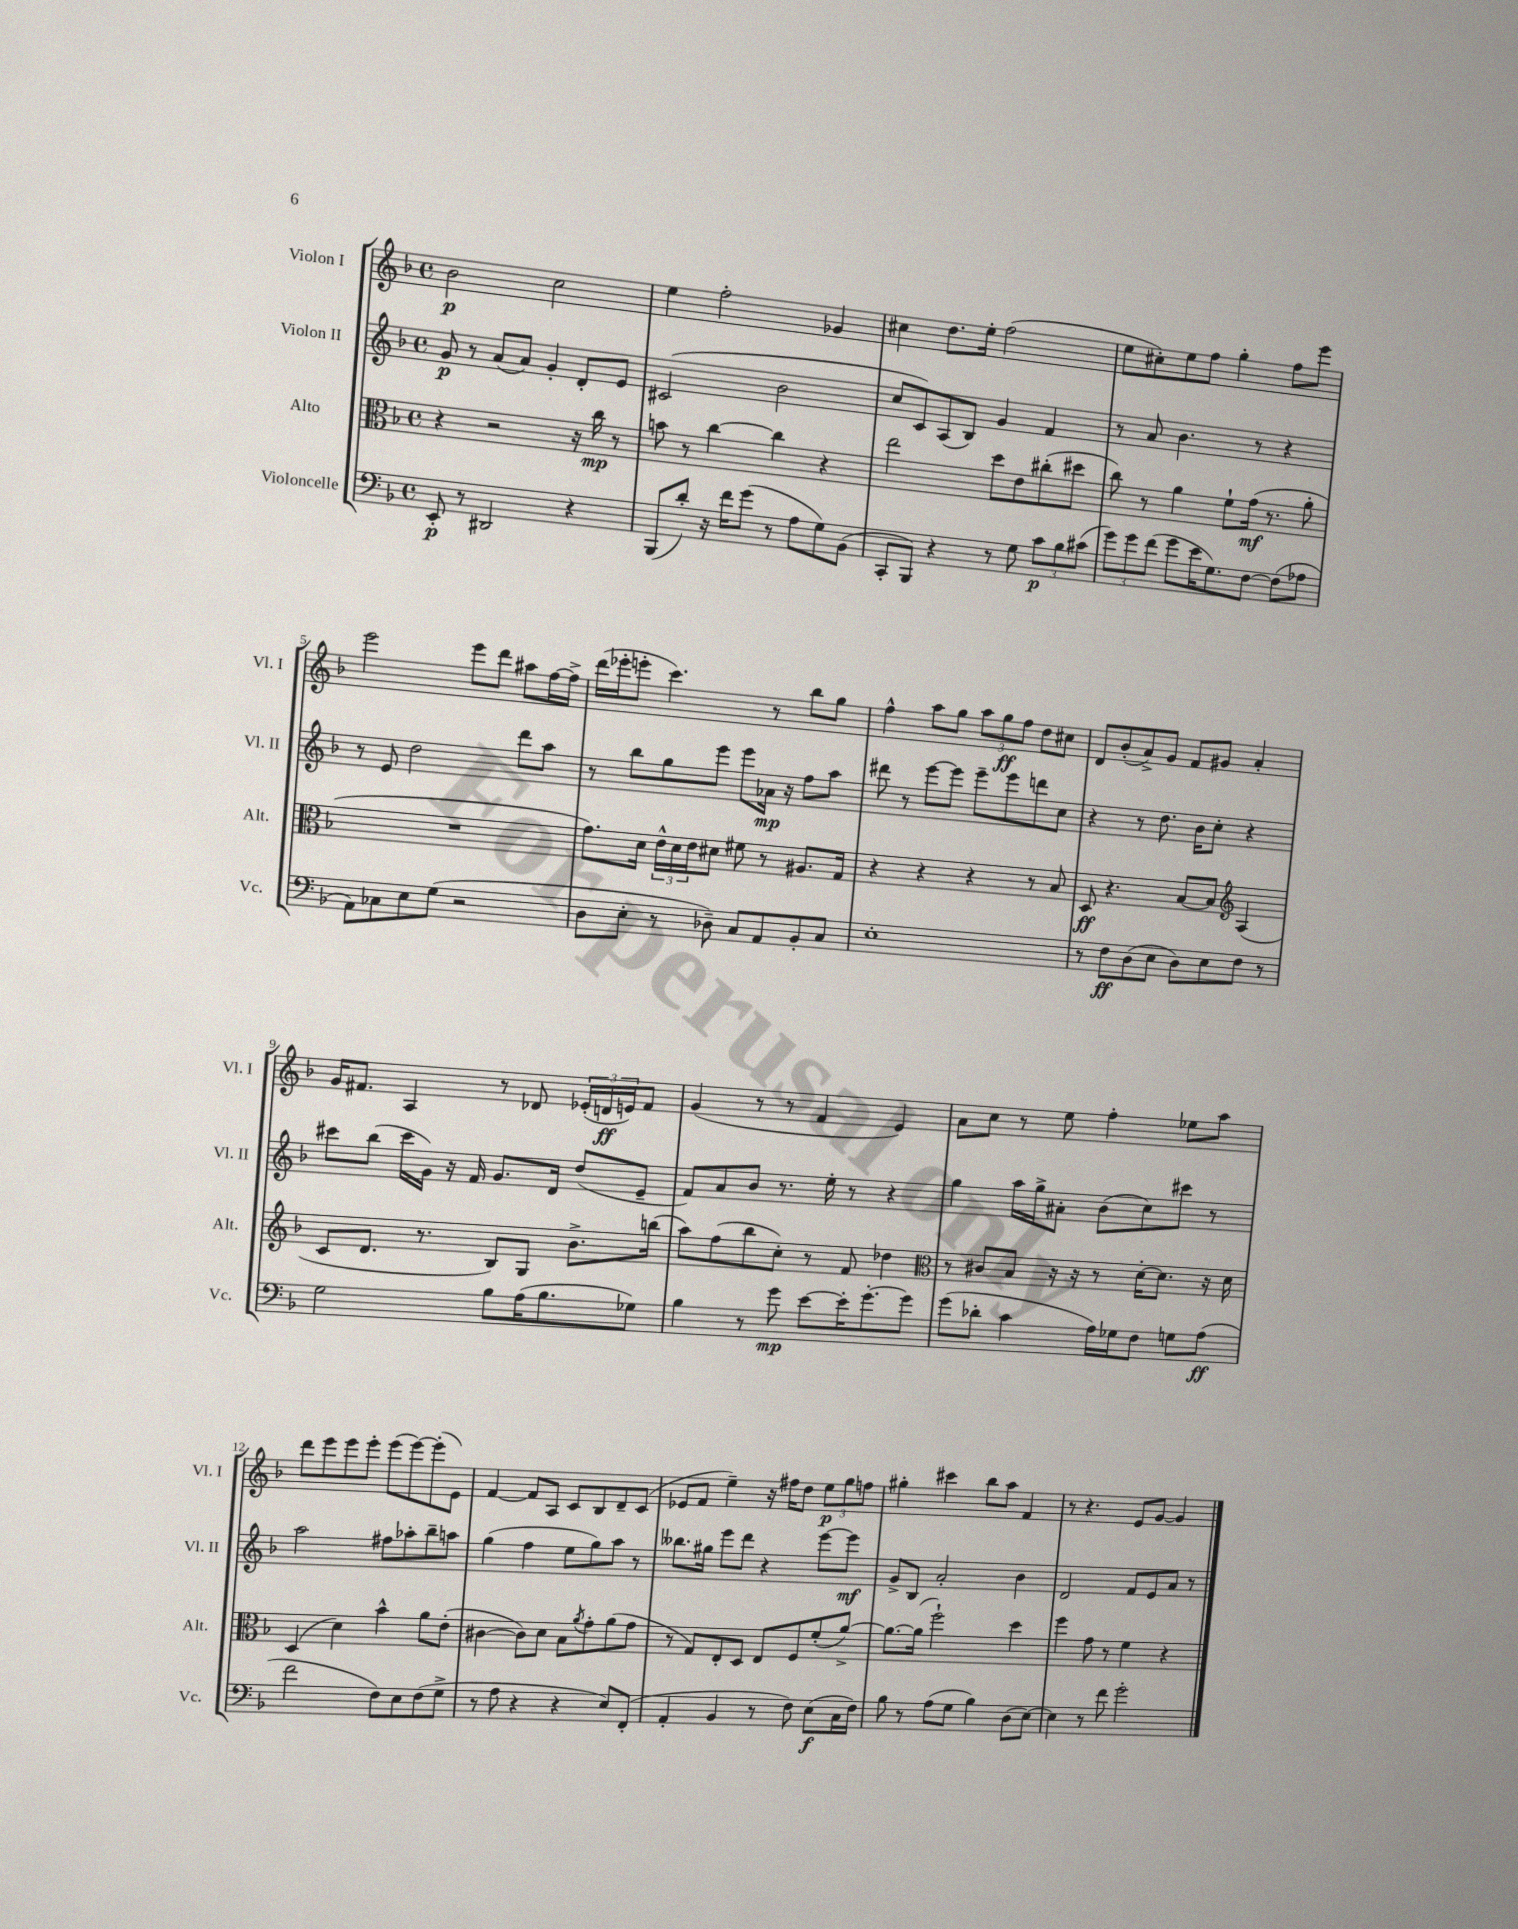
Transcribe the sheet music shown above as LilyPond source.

<<
\new StaffGroup <<
\new Staff = "s0" \with { instrumentName = "Violon I" shortInstrumentName = "Vl. I" } {
    \clef treble \key f \major \defaultTimeSignature \time 4/4
    bes'2\p c''2 |
    e''4 f''2-. ges'4 |
    cis''4 d''8. e''16-. f''2( |
    e''8 cis''8-.) e''8 f''8 g''4-. f''8 e'''8 |
    e'''2 e'''8 d'''8 ais''8 f''16~ f''16-> |
    d'''16( ees'''16-. e'''8-. c'''4.) r8 bes''8 g''8 |
    f''4-^ a''8 g''8 \tuplet 3/2 { a''8 g''8\ff f''8 } d''8 cis''8 |
    d'8 bes'8-.( a'8->) g'8 f'8 gis'8 a'4-. |
    g'16 fis'8. a4 r8 des'8 \tuplet 3/2 { ees'16-.( d'16\ff e'16) } fis'8 |
    g'4( r8 r8 f'4 e'4) |
    a'8 c''8 r8 e''8 f''4-. ees''8 a''8 |
    d'''8 e'''8 e'''8 e'''8-. e'''8( e'''8~) e'''8-.( e'8) |
    f'4~ f'8 a8 c'8 bes8 d'8-- c'8( |
    ees'8 f'8 e''4--) r16 fis''16 d''8 \tuplet 3/2 { e''8\p g''8 f''8 } |
    gis''4-. cis'''4 bes''8 a''8 f'4 |
    r8 r4. e'8 g'8~ g'4 \bar "|." |
}
\new Staff = "s1" \with { instrumentName = "Violon II" shortInstrumentName = "Vl. II" } {
    \clef treble \key f \major \defaultTimeSignature \time 4/4
    g'8\p r8 a'8( a'8) g'4-. d'8-. e'8 |
    cis'2( bes'2 |
    c''8 c'8) a8( bes8) g'4 f'4 |
    r8 a'8 bes'4. r8 r4 |
    r8 e'8 d''2 d'''8 a''8 |
    r8 bes''8 g''8 e'''8 e'''8 aes'16\mp r16 f''8 a''8 |
    dis'''8 r8 e'''8~ e'''8 e'''8-- e'''8 d'''8 c''8 |
    r4 r8 d''8. bes'16 c''8-. r4 |
    cis'''8 bes''8( cis'''16 g'16) r16 f'16 g'8. d'16 d''8( e'8-- |
    f'8) a'8 bes'8 r8. e''16-. r8 r4 |
    g''4 a''16 g''16-> ais'8-. bes'8( c''8) cis'''8 r8 |
    a''2 fis''8 aes''8-. bes''8-- a''8 |
    g''4( f''4 e''8 g''8) a''8 r8 |
    beses''8. gis''16 e'''8 d'''8 r4 e'''8~ e'''8\mf |
    g'8-> bes8 a'2-. bes'4 |
    d'2 f'8 e'8 a'8 r8 \bar "|." |
}
\new Staff = "s2" \with { instrumentName = "Alto" shortInstrumentName = "Alt." } {
    \clef alto \key f \major \defaultTimeSignature \time 4/4
    r4 r2 r16 c''16\mp r8 |
    b'8 r8 c''4~ c''4 r4 |
    e''2 d''8 e'8 cis''8-.( dis''8 |
    c''8) r8 a'4 f'8-! g'16\mf( r8. a'8-. |
    R1 |
    g'8.) d'16 \tuplet 3/2 { e'16-^ d'16 e'16 } dis'8 fis'8 r8 ais8. g16 |
    r4 r4 r4 r8 bes8 |
    d8\ff r4. bes8~ bes8 \clef treble a4( |
    c'8 d'8. r8. bes8) g8 bes'8.-> b''16( |
    a''8) f''8( bes''8 c''8-.) r8 f'8 des''4 |
    \clef alto r8 cis'8 bes8 r16 r16 r8 d'16~-. d'8. r16 d'16 |
    d4( d'4) bes'4-^ a'8 e'8-.( |
    cis'4~ cis'8) d'8 bes8 \acciaccatura { a'8 } g'8-. a'8( g'8 |
    r8 g8) e8-. d8 e8 f8 f'8-.( a'8~->) |
    a'8.~ a'16( f''2-!) d''4 |
    f''4 g'8 r8 f'4 r4 \bar "|." |
}
\new Staff = "s3" \with { instrumentName = "Violoncelle" shortInstrumentName = "Vc." } {
    \clef bass \key f \major \defaultTimeSignature \time 4/4
    e,8-.\p r8 dis,2 r4 |
    bes,,8( d'8-.) r16 f'16 g'8( r8 a8 g8) bes,8( |
    c,8-. bes,,8) r4 r8 g8 \tuplet 3/2 { c'8\p bes8 cis'8( } |
    \tuplet 3/2 { g'8) g'8 f'8( } g'8 e'16 g8.) f8~ f8( aes8 |
    a,8) ces8 e8 g8( r2 |
    d8 e8-. r8 des8--) c8 a,8 bes,8-. c8 |
    e1-. |
    r8 f8\ff d8( e8 d8) e8 f8 r8 |
    g2 bes8 a16( bes8. ges8) |
    bes4 r8 g'8\mp e'8~ e'16-. g'8.~-. g'8 |
    g'8( des'8-. c'4 a16) ges16 f8 g8 a8\ff( |
    f'2 f8) e8 f8( g8-> |
    r8 a8 r4 r4 e8) f,8-.( |
    a,4-. bes,4 r8 f8) e8\f( c16 f16) |
    bes8 r8 a8( g8 bes4) d8( e8~) |
    e4 r8 f'8 g'2-. \bar "|." |
}
>>
>>
